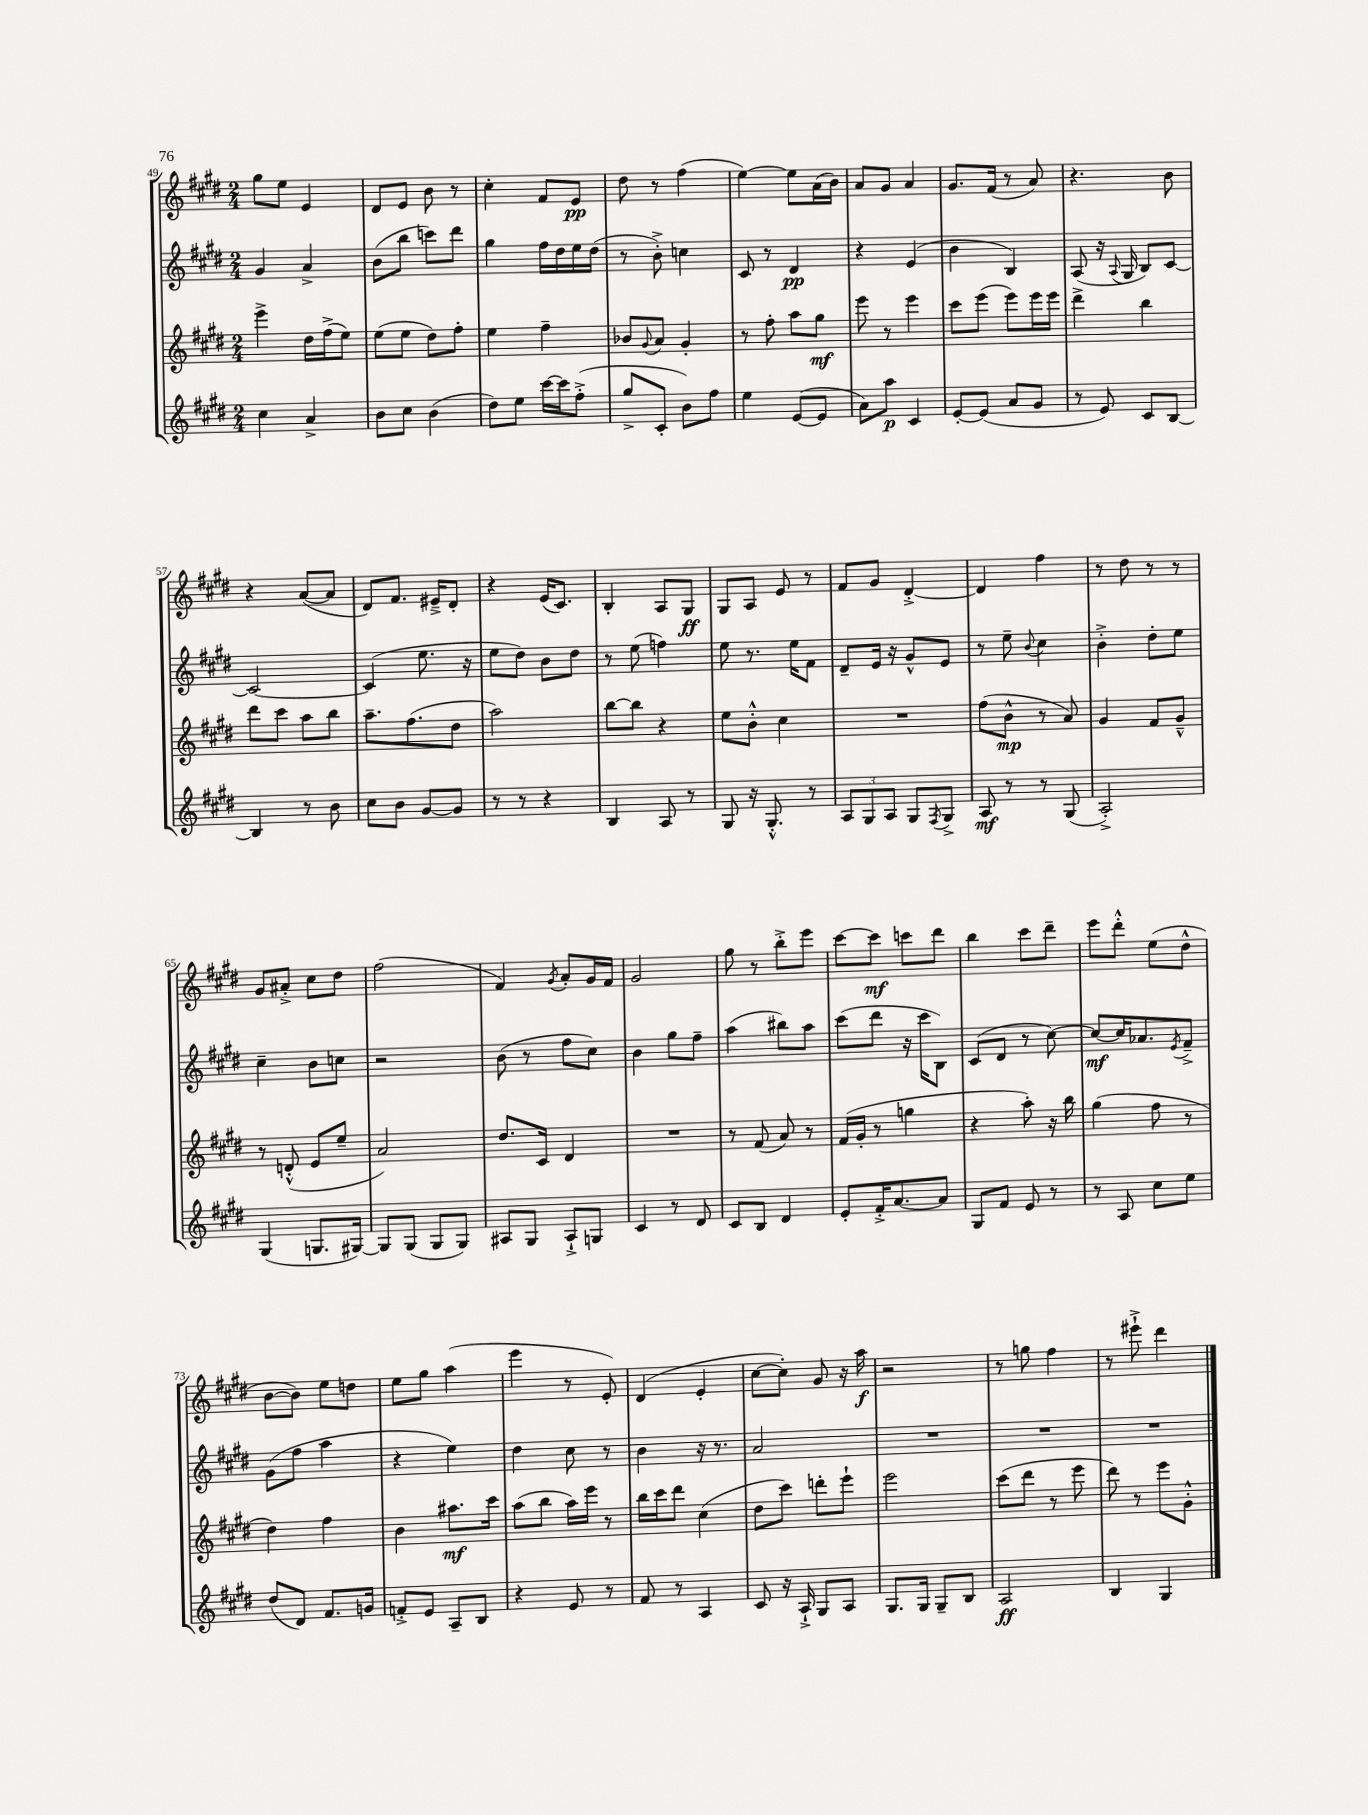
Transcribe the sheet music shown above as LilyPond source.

<<
\new StaffGroup <<
\new Staff = "s0" {
    \clef treble \key e \major \numericTimeSignature \time 2/4
    gis''8 e''8 e'4 |
    dis'8 e'8 b'8 r8 |
    cis''4-. fis'8 e'8\pp |
    dis''8 r8 fis''4( |
    e''4~) e''8 a'16( b'16) |
    a'8 gis'8 a'4 |
    gis'8. fis'16( r8 a'8) |
    r4. b'8 |
    r4 a'8~( a'8 |
    dis'8) fis'8. eis'16---> dis'8-. |
    r4 e'16( cis'8.) |
    b4-. a8 gis8\ff |
    gis8 a8 e'8 r8 |
    fis'8 gis'8 dis'4~-.-> |
    dis'4 fis''4 |
    r8 dis''8 r8 r8 |
    gis'8 ais'8-.-> cis''8 dis''8 |
    fis''2( |
    fis'4) \acciaccatura { gis'8 } a'8-. gis'16 fis'16 |
    gis'2 |
    gis''8 r8 b''8-.-> e'''8 |
    cis'''8~ cis'''8\mf c'''8 dis'''8 |
    b''4 cis'''8 dis'''8-- |
    e'''8 dis'''8-.-^ e''8( dis''8-^ |
    b'8~ b'8) e''8 d''8 |
    e''8 gis''8 a''4( |
    e'''4 r8 e'8-.) |
    dis'4( e'4-. |
    cis''8~ cis''8-.) gis'8 r16 a''16\f |
    r2 |
    r8 g''8 fis''4 |
    r8 eis'''8-!-> dis'''4 \bar "|." |
}
\new Staff = "s1" {
    \clef treble \key e \major \numericTimeSignature \time 2/4
    gis'4 a'4-> |
    b'8( b''8 c'''8) dis'''8 |
    gis''4 fis''16 dis''16 e''16 dis''16( |
    r8 b'8-.->) c''4 |
    cis'8 r8 dis'4\pp |
    r4 e'4( |
    b'4 b4) |
    a8( r16 \appoggiatura { a8 } gis16 b8) cis'8~ |
    cis'2~ |
    cis'4( e''8. r16 |
    e''8 dis''8) b'8 dis''8 |
    r8 e''8( f''4) |
    e''8 r8. e''16 fis'8 |
    dis'8-- e'16 r16 gis'8-^ e'8 |
    r8 e''8-- \appoggiatura { b'8 } cis''4 |
    b'4-.-> dis''8-. e''8 |
    cis''4-- b'8 c''8 |
    r2 |
    b'8( r8 fis''8 cis''8) |
    b'4 gis''8 fis''8-- |
    a''4( bis''8) a''8 |
    cis'''8( dis'''8 r16 cis'''16 b8) |
    cis'8( dis'8 r8 cis''8~) |
    cis''8~\mf cis''16 aes'8. \acciaccatura { e'8 } fis'8---> |
    gis'8( fis''8 a''4 |
    r4 e''4) |
    dis''4 cis''8 r8 |
    b'4 r16 r8. |
    a'2 |
    R2 |
    R2 |
    R2 \bar "|." |
}
\new Staff = "s2" {
    \clef treble \key e \major \numericTimeSignature \time 2/4
    e'''4-> dis''16 fis''16->( e''8) |
    e''8( e''8 dis''8) fis''8-. |
    e''4 fis''4-- |
    bes'8 \appoggiatura { gis'8 } a'8 gis'4-. |
    r8 fis''8-. a''8 gis''8\mf |
    e'''8 r8 e'''4 |
    cis'''8 e'''8( e'''8) e'''16 e'''16 |
    dis'''4-> b''4 |
    dis'''8 cis'''8 a''8 b''8 |
    a''8.-- fis''8.( dis''8 |
    a''2) |
    b''8~ b''8 r4 |
    e''8 b'8-.-^ cis''4 |
    R2 |
    fis''8( b'8-^\mp r8 a'8) |
    gis'4 fis'8 gis'8---^ |
    r8 d'8-.-^( e'8 e''8-- |
    a'2) |
    dis''8. cis'16 dis'4 |
    R2 |
    r8 fis'8( a'8) r8 |
    fis'16( gis'16-. r8 g''4 |
    r4 a''8-.) r16 b''16 |
    gis''4( fis''8 r8 |
    dis''4) fis''4 |
    b'4 ais''8.\mf cis'''16 |
    a''8( b''8 a''16) e'''16 r8 |
    b''16 cis'''16 dis'''8 cis''4( |
    dis''8 cis'''8) d'''8-. e'''8-! |
    e'''2 |
    cis'''8( dis'''8 r8 e'''8 |
    dis'''8) r8 e'''8 gis'8-.-^ \bar "|." |
}
\new Staff = "s3" {
    \clef treble \key e \major \numericTimeSignature \time 2/4
    cis''4 a'4-> |
    b'8 cis''8 b'4( |
    dis''8) e''8 cis'''16~ cis'''16 fis''8-.->( |
    gis''8-> cis'8-. b'8) fis''8 |
    e''4 e'8~( e'8 |
    a'8) a''8\p cis'4 |
    e'8~-. e'8( a'8 gis'8 |
    r8 e'8) cis'8 b8~ |
    b4 r8 b'8 |
    cis''8 b'8 gis'8~ gis'8 |
    r8 r8 r4 |
    b4 a8 r8 |
    gis8 r16 gis8.-.-^ r8 |
    \tuplet 3/2 { a8 gis8 a8 } gis8 \acciaccatura { fis8 } gis8-> |
    a8\mf r8 r8 gis8( |
    a2-.->) |
    gis4( g8. gis16~) |
    gis8 gis8( gis8 gis8) |
    ais8 gis8 ais8-!-> g8 |
    cis'4 r8 dis'8 |
    cis'8 b8 dis'4 |
    e'8-. fis'16-.-> a'8.~ a'8 |
    gis8 fis'8 e'8 r8 |
    r8 a8 cis''8 e''8 |
    dis''8( dis'8) fis'8. g'16 |
    f'8-.-> e'8 a8-- b8 |
    r4 e'8 r8 |
    fis'8 r8 a4 |
    cis'8 r16 a16-!-> gis8 a8 |
    gis8. gis16 gis8-- b8 |
    a2\ff |
    b4 gis4 \bar "|." |
}
>>
>>
\layout { \context { \Score currentBarNumber = #49 } }
